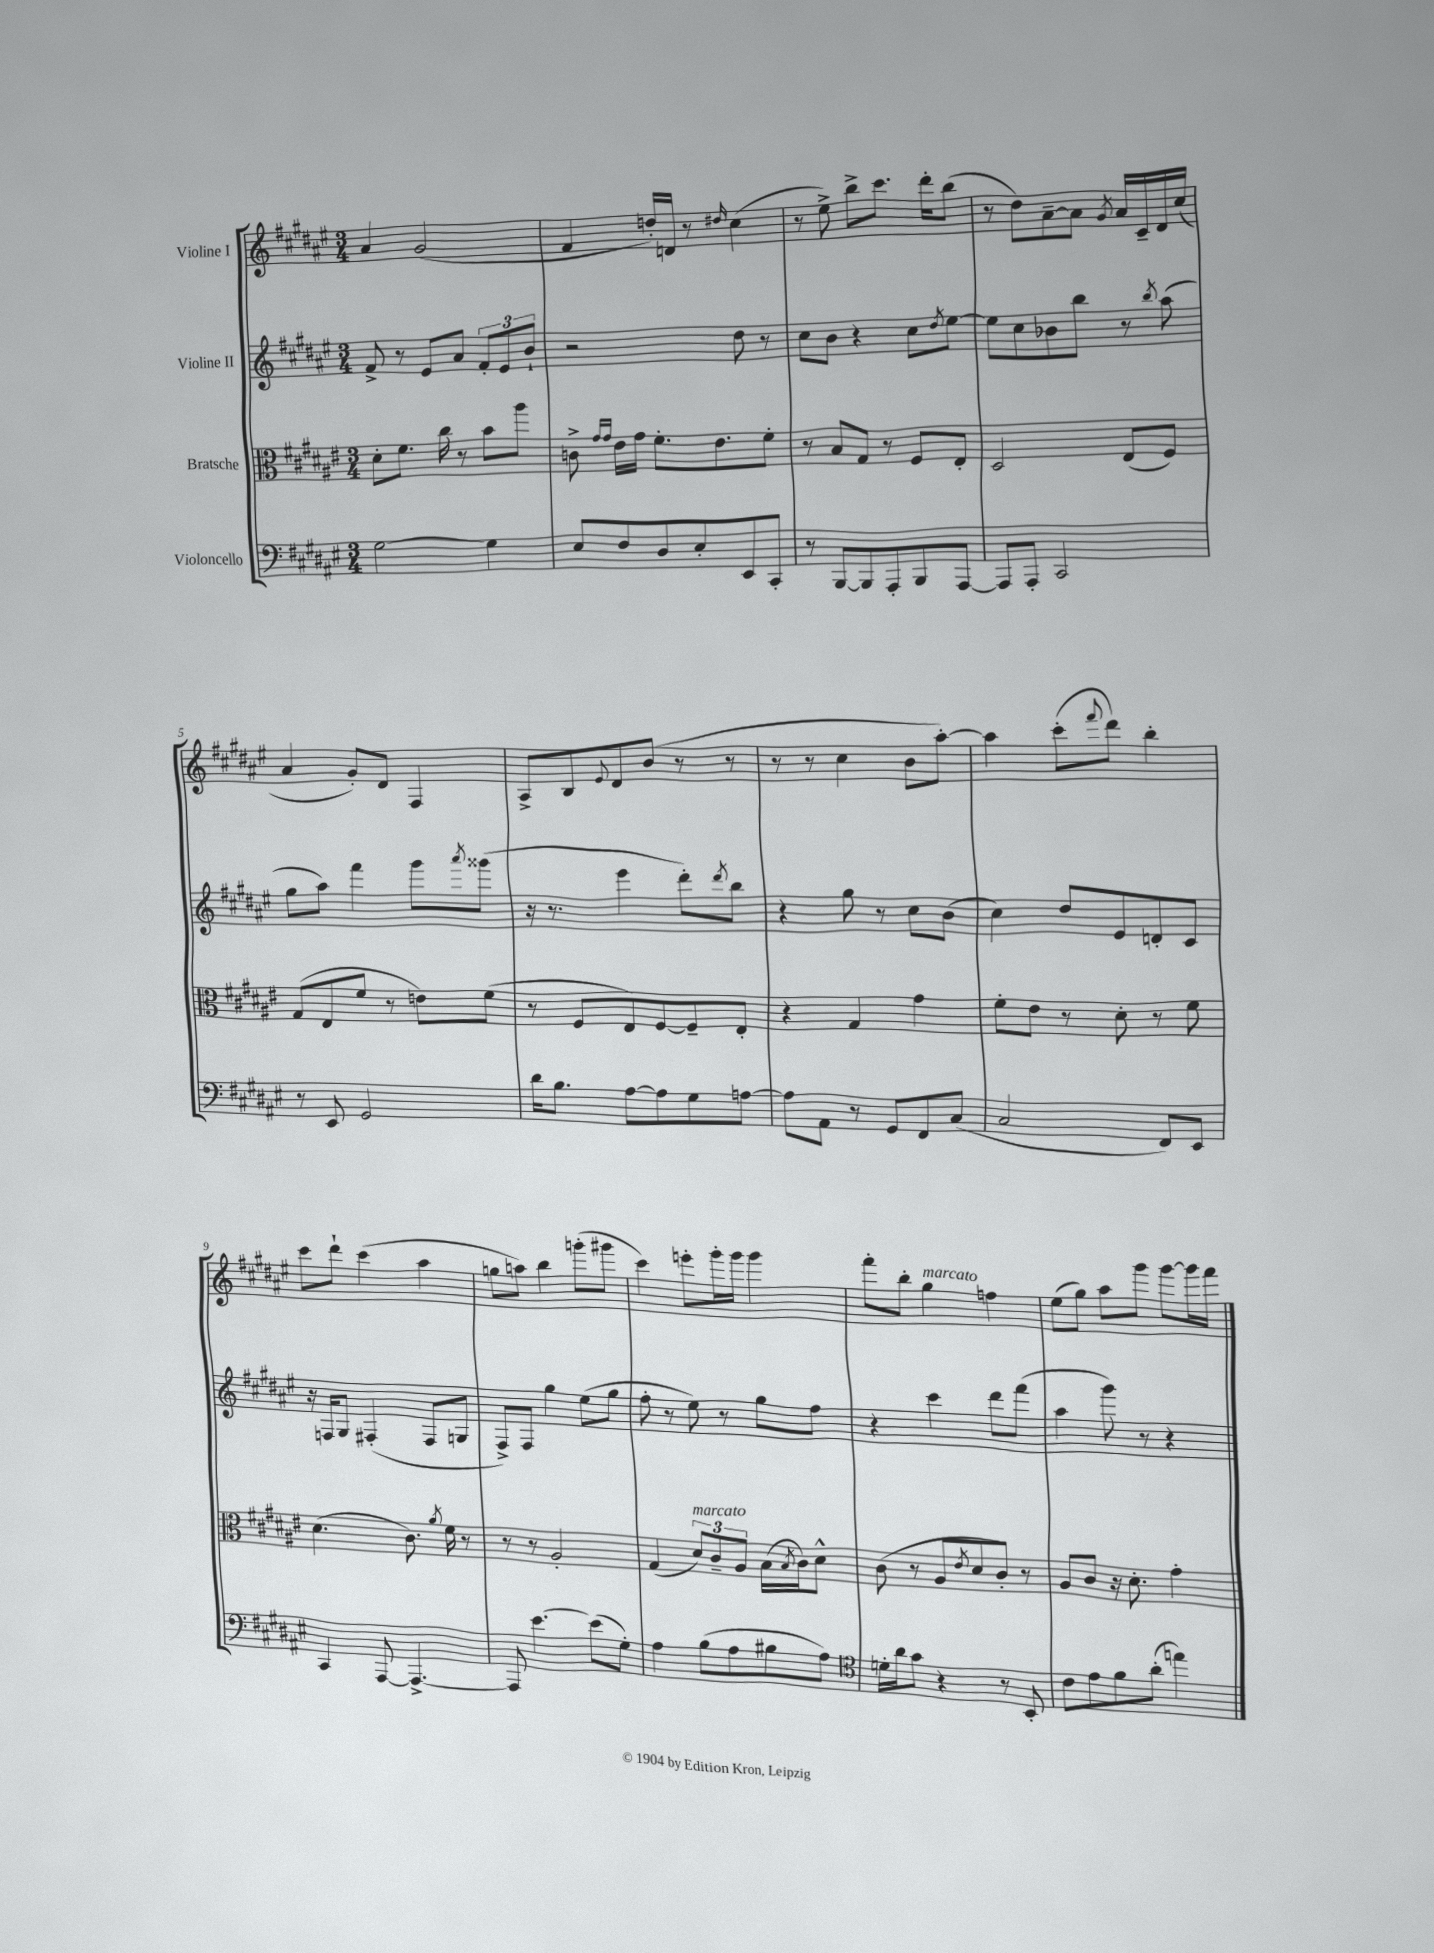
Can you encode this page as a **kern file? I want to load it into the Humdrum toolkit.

**kern	**kern	**kern	**kern
*part4	*part3	*part2	*part1
*staff4	*staff3	*staff2	*staff1
*I"Violoncello	*I"Bratsche	*I"Violine II	*I"Violine I
*clefF4	*clefC3	*clefG2	*clefG2
*k[f#c#g#d#a#e#]	*k[f#c#g#d#a#e#]	*k[f#c#g#d#a#e#]	*k[f#c#g#d#a#e#]
*M3/4	*M3/4	*M3/4	*M3/4
=1	=1	=1	=1
[2G#\	8d#'\L	8f#^/	4a#/
.	8.f#\J	8r	.
.	.	8e#/L	(2g#/
.	16cc#\	.	.
.	8r	8a#/J	.
4G#\]	8b\L	12f#'/L	.
.	.	12e#/	.
.	8aa#\J	.	.
.	.	12b`/J	.
=2	=2	=2	=2
8E#/L	8cn^\	2r	4f#/
.	16qqg#/LL	.	.
.	16qqg#/JJ	.	.
8F#/	16e#\LL	.	.
.	16g#\JJ	.	.
8D#/	8.f#'\L	.	16ddn'/LL)
.	.	.	16dn/JJ
8E#'/	.	.	8r
.	8.e#\	.	.
.	.	.	16qqdd#X/
8EE#/	.	8dd#\	(4cc#\
8CC#'/J	8f#'\J	8r	.
=3	=3	=3	=3
8r	8r	8cc#\L	8r
[8BBB/L	8B/L	8b\J	8ee#^\)
8BBB/]	8G#/J	4r	8bb^\L
8AAA#'/	8r	.	8.ccc#\J
8BBB/	8F#/L	8cc#\L	.
.	.	.	16ddd#'\KL
.	.	8qdd#/	.
[8AAA#/J	8E#'/J	[8ee#\J	(8bb\J
=4	=4	=4	=4
8AAA#/L]	2D#/	8ee#\L]	8r
8AAA#'/J	.	8cc#\	8dd#\L)
2CC#/	.	8b-X\	[8a#~\
.	.	8bb\J	8a#\J]
.	.	.	8qg#/
.	(8E#/L	8r	16a#/LL
.	.	.	16c#~/
.	.	8qbb/	.
.	8F#/J)	(8aa#\	16d#/
.	.	.	(16cc#/JJ
!!LO:LB:g=z
=5	=5	=5	=5
8r	(8G#/L	8gg#\L	4a#/
8EE#/	8E#/	8aa#\J)	.
2GG#/	8f#/J	4fff#\	8g#'/L)
.	8r	.	8d#/J
.	8en\L)	8ggg#\L	4F#/
.	.	8qaaa#/	.
.	(8f#\J	(8ggg##X\J	.
=6	=6	=6	=6
16d#\KL	8r	16r	8A#^/L
8.B\J	.	8.r	.
.	8F#/L	.	8B/
.	.	.	8qqe#/
[8A#\L	8E#/)	4eee#\	8d#/
8A#\]	[8F#/	.	(8b/J
8G#\	8F#~/]	8ddd#'\L)	8r
.	.	8qddd#/	.
[8An\J	8E#'/J	8bb\J	8r
=7	=7	=7	=7
8A\L]	4r	4r	8r
8AA#\J	.	.	8r
8r	4G#/	8gg#\	4cc#\
8GG#/L	.	8r	.
8FF#/	4g#\	8cc#\L	8b\L
(8C#/J	.	(8b\J	[8aa#'\J)
=8	=8	=8	=8
2C#/	8f#'\L	4cc#\)	4aa#\]
.	8e#\J	.	.
.	8r	8dd#/L	(8ccc#'\L
.	.	.	8qqfff#/
.	8d#'\	8e#/	8ddd#\J)
8FF#/L)	8r	8dn'/	4bb'\
8EE#/J	8f#\	8c#/J	.
!!LO:LB:g=z
=9	=9	=9	=9
4CC#/	(4.d#\	16r	8ccc#\L
.	.	16Fn/KL	.
.	.	8G#/J	8ddd#`\J
[8AAA#/	.	(4F#X'/	(4ccc#\
4.AAA#^/_	8.c#\)	.	.
.	.	8F#/L	4aa#\
.	8qa#/	.	.
.	16f#\	.	.
.	8r	8Gn/J	.
=10	=10	=10	=10
8AAA#/]	8r	8F#^/L)	8ggn\L
[4.e#\	8r	8F#/J	8aan\J)
.	2A#'/	4gg#\	4bb\
(8e#\L]	.	(8ee#\L	(8gggn'\L
8G#'\J)	.	8gg#\J	8ggg#X\J
=11	=11	=11	=11
4A#\	(4G#/	8ff#'\	4ccc#\)
.	.	8r	.
!	!LO:TX:a:i:t=marcato	!	!
(8B\L	12d#/L)	8ee#\)	8eeen'\L
.	12c#~/	.	.
8A#\	.	8r	16ggg#'\L
.	12A#/J	.	.
.	.	.	16ggg#\JJ
8B#X\	(16B\LL	8gg#\L	4ggg#\
.	8qB/	.	.
.	16c#\J)	.	.
8A#\J)	8d#^^\J	8ff#\J	.
=12	=12	=12	=12
*clefC4	*	*	*
16dn'\LL	(8c#\	4r	8fff#'\L
16a#\J	.	.	.
8g#\J	8r	.	8bb'\J
!	!	!	!LO:TX:a:i:t=marcato
4r	8A#/L	4ccc#\	4gg#\
.	8qe#/	.	.
.	8d#/	.	.
8r	8c#'/J)	8ddd#\L	4ffn\
8BB'/	8r	(8fff#\J	.
=13	=13	=13	=13
8c#\L	8A#/L	4aa#\	(8ee#\L
8e#\	8c#/J	.	8gg#\J)
8f#\	16r	8ggg#\)	8aa#\L
.	8.d#'\	.	.
(8a#'\J	.	8r	8ggg#\J
4een\)	4g#'\	4r	[8ggg#\L
.	.	.	16ggg#\L]
.	.	.	16fff#\JJ
==	==	==	==
*-	*-	*-	*-
